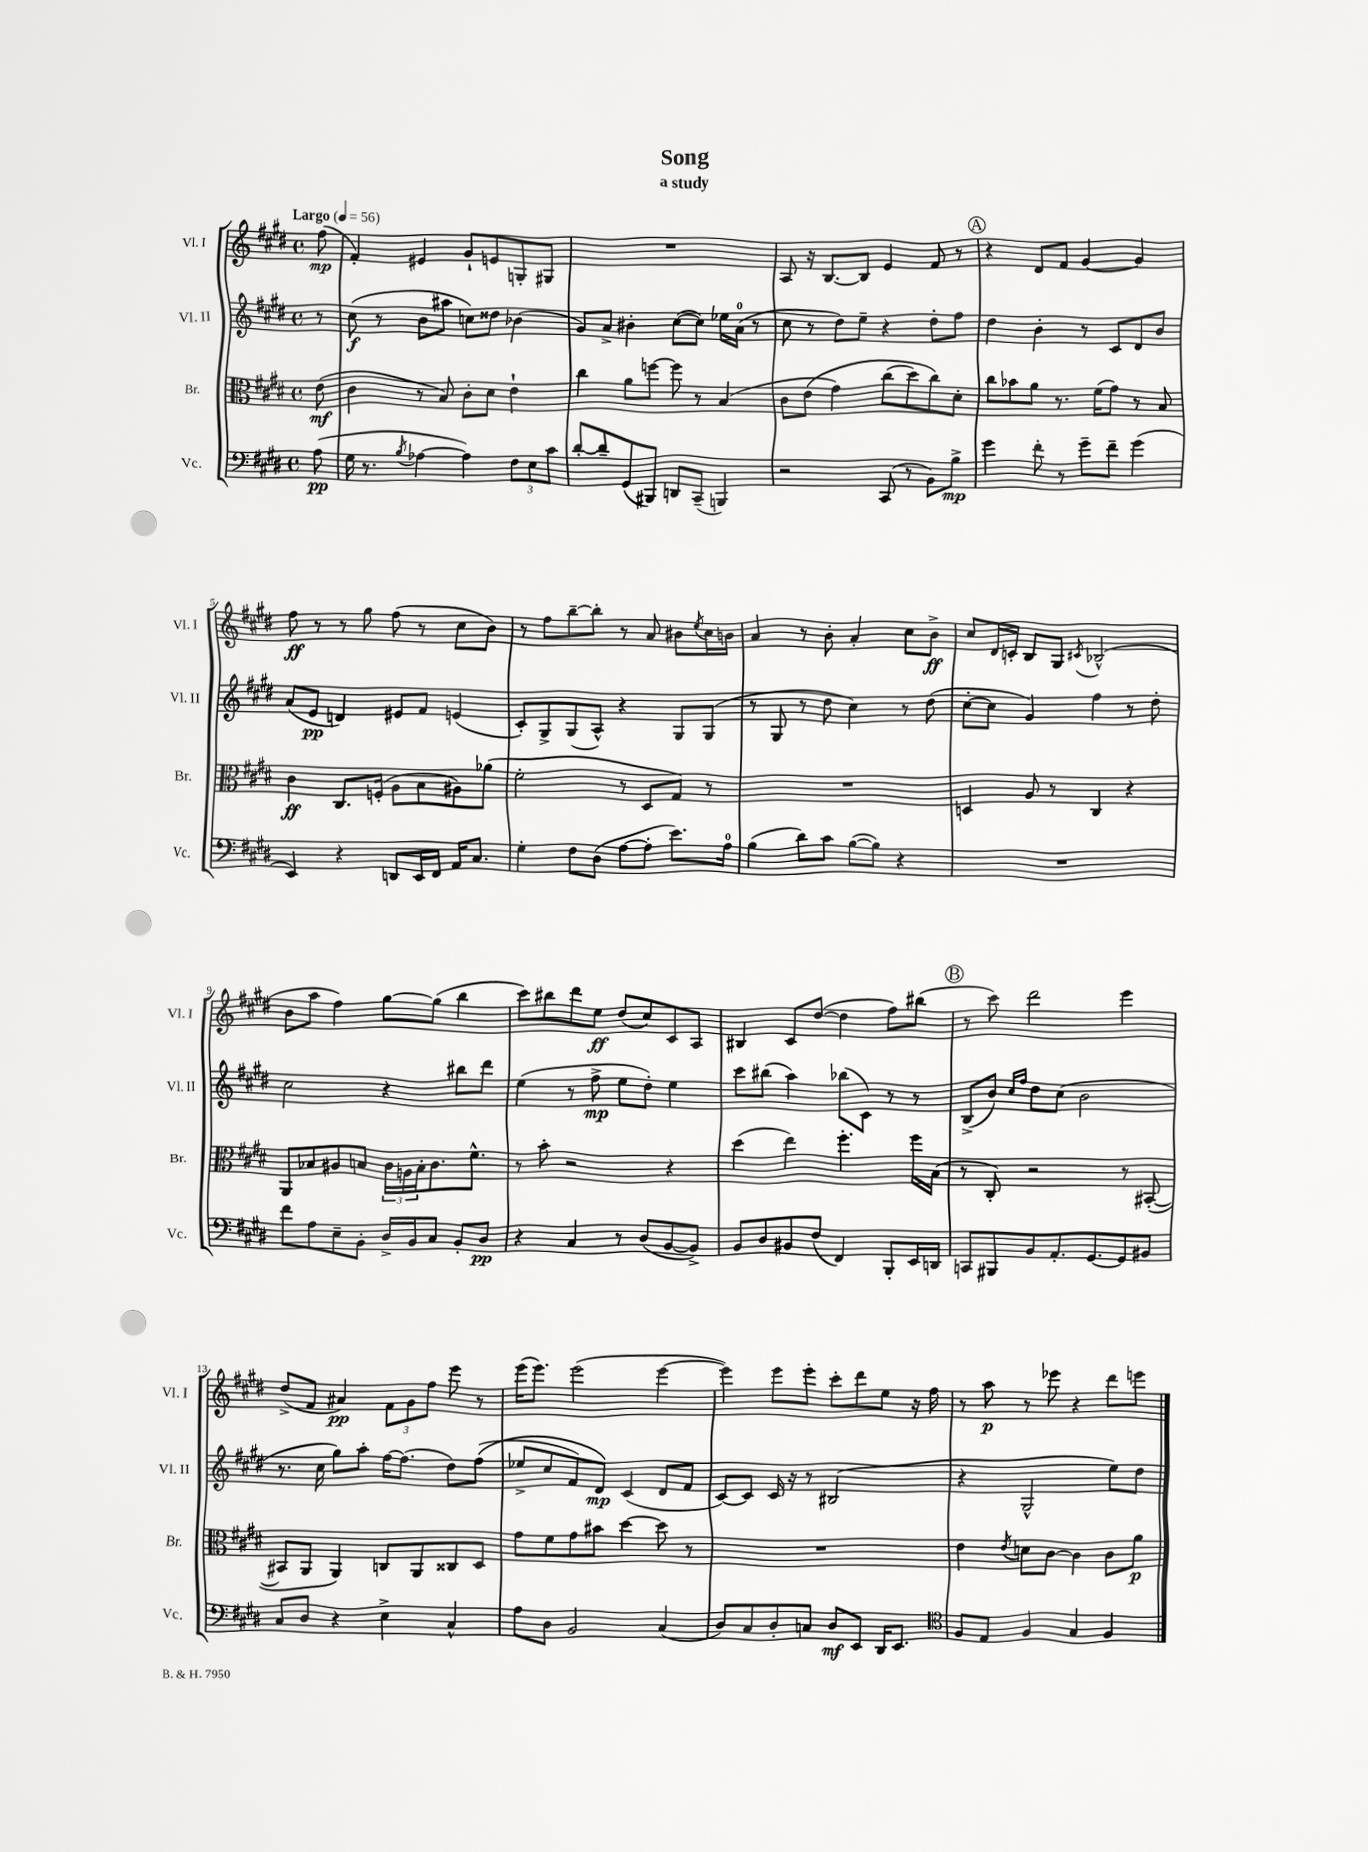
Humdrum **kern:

**kern	**dynam	**kern	**dynam	**kern	**dynam	**kern	**dynam
*part4	*part4	*part3	*part3	*part2	*part2	*part1	*part1
*staff4	*staff4	*staff3	*staff3	*staff2	*staff2	*staff1	*staff1
*I"Vc.	*	*I"Br.	*	*I"Vl. II	*	*I"Vl. I	*
*I'Vc.	*	*I'Br.	*	*I'Vl. II	*	*I'Vl. I	*
*clefF4	*	*clefC3	*	*clefG2	*	*clefG2	*
*k[f#c#g#d#]	*	*k[f#c#g#d#]	*	*k[f#c#g#d#]	*	*k[f#c#g#d#]	*
*M4/4	*	*M4/4	*	*M4/4	*	*M4/4	*
*met(c)	*	*met(c)	*	*met(c)	*	*met(c)	*
*MM56	*	*MM56	*	*MM56	*	*MM56	*
=	=	=	=	=	=	=	=
!	!	!	!	!	!	!LO:TX:a:B:t=Largo	!
(8A\	pp	(8e\	mf	8r	.	(8ff#\	mp
=1	=1	=1	=1	=1	=1	=1	=1
16G#\	.	4c#\	.	(8cc#\	f	4f#'/)	.
8.r	.	.	.	.	.	.	.
.	.	.	.	8r	.	.	.
8qB/	.	.	.	.	.	.	.
[4A-X\	.	8r	.	8b\L	.	4e#X/	.
.	.	8B/)	.	8aa#X\J	.	.	.
4A-\])	.	8c#'\L	.	8ccn\L)	.	8g#`/L	.
.	.	8d#\J	.	8dd##X\J	.	8en/	.
12F#\L	.	4e`\	.	(4b-X\	.	8Gn'/	.
12E\	.	.	.	.	.	.	.
.	.	.	.	.	.	8G#X/J	.
12c#\J	.	.	.	.	.	.	.
=2	=2	=2	=2	=2	=2	=2	=2
[8d#'/L	.	4cc#\	.	8g#/L)	.	1r	.
8d#~/]	.	.	.	8a^/J	.	.	.
(8GG#/	.	8a\L	.	4b#X'\	.	.	.
8BBB#X/J)	.	[8ffn\J	.	.	.	.	.
8DDn/L	.	8ff\]	.	([8cc#\L	.	.	.
(8CC#~/J	.	8r	.	8cc#\J])	.	.	.
4BBBn/)	.	(4B/	.	16ee-X\LL	.	.	.
.	.	.	.	(16a\JJ	.	.	.
.	.	.	.	8r	.	.	.
=3	=3	=3	=3	=3	=3	=3	=3
2r	.	8c#\L	.	8cc#\	.	8A/	.
.	.	(8e\J	.	8r	.	16r	.
.	.	.	.	.	.	[8.B/L	.
.	.	4g#\)	.	8dd#\L)	.	.	.
.	.	.	.	8ee~\J	.	8B/J]	.
(8CC#/	.	(8cc#\L	.	4r	.	4e/	.
8r	.	8dd#\)	.	.	.	.	.
8BB\L)	.	8cc#\)	.	8dd#'\L	.	8f#/	.
8B^\J	mp	8d#'\J	.	8ff#\J	.	8r	.
!!LO:REH:place=s1:t=A
=4	=4	=4	=4	=4	=4	=4	=4
4g#\	.	8cc#\L	.	4dd#\	.	4r	.
.	.	8b-X\	.	.	.	.	.
8f#'\	.	8a\J	.	4b'\	.	8d#/L	.
8r	.	8.r	.	.	.	8f#/J	.
8g#~\L	.	.	.	8r	.	[4g#/	.
.	.	(16f#\KL	.	.	.	.	.
8f#~\J	.	8g#\J)	.	8c#/L	.	.	.
(4g#\	.	8r	.	8d#/	.	4g#/]	.
.	.	8B/	.	8b/J	.	.	.
!!LO:LB:g=z
=5	=5	=5	=5	=5	=5	=5	=5
4EE/)	.	4c#\	ff	(8a/L	.	8ff#\	ff
.	.	.	.	8e/J	pp	8r	.
4r	.	8.C#/L	.	4dn/)	.	8r	.
.	.	.	.	.	.	8gg#\	.
.	.	(16Fn'/Jk	.	.	.	.	.
8DDn/L	.	8A\L	.	8e#X/L	.	(8ff#\	.
16EE/L	.	8B\	.	8f#/J	.	8r	.
16FF#/JJ	.	.	.	.	.	.	.
16AA/KL	.	8A#X\)	.	(4en/	.	8cc#\L	.
8.C#/J	.	.	.	.	.	.	.
.	.	(8a-X\J	.	.	.	8b\J)	.
=6	=6	=6	=6	=6	=6	=6	=6
4G#'\	.	2f#'\	.	8c#'/L)	.	8r	.
.	.	.	.	8G#^/	.	8ff#\L	.
8F#\L	.	.	.	(8G#/	.	[8bb~\	.
(8D#\J	.	.	.	8A^^/J)	.	8bb'\J]	.
[8A\L	.	8r	.	4r	.	8r	.
8A'\J]	.	8D#/L	.	.	.	8a/	.
8.e\L)	.	8G#/J)	.	8G#/L	.	8b#X\L	.
.	.	.	.	.	.	8qee/	.
.	.	8r	.	(8G#/J	.	16cc#\L	.
16A\Jk	.	.	.	.	.	16bn\JJ	.
=7	=7	=7	=7	=7	=7	=7	=7
(4B\	.	1r	.	8r	.	4a/	.
.	.	.	.	8G#/	.	.	.
8d#\L)	.	.	.	8r	.	8r	.
8c#\J	.	.	.	8dd#\	.	8b'\	.
([8B\L	.	.	.	4cc#\)	.	4a'/	.
8B\J])	.	.	.	.	.	.	.
4r	.	.	.	8r	.	8cc#\L	.
.	.	.	.	(8dd#\	.	8b^\J	ff
=8	=8	=8	=8	=8	=8	=8	=8
1r	.	4Dn/	.	[8cc#'\L	.	8cc#/L	.
.	.	.	.	8cc#\J]	.	16d#/L	.
.	.	.	.	.	.	16cn'/JJ	.
.	.	8A/	.	4g#/)	.	8B/L	.
.	.	8r	.	.	.	8G#/J	.
.	.	.	.	.	.	8qc#X/	.
.	.	4C#/	.	4ff#\	.	(2B-X^^/	.
.	.	4r	.	8r	.	.	.
.	.	.	.	8dd#'\	.	.	.
!!LO:LB:g=z
=9	=9	=9	=9	=9	=9	=9	=9
8f#\L	.	8AA/L	.	2cc#\	.	8b\L	.
8A\	.	8B-X/	.	.	.	8aa\J	.
8E~\	.	8A#X/	.	.	.	4ff#\)	.
8BB'\J	.	8Bn/J	.	.	.	.	.
16D#^/LL	.	24c#\LL	.	4r	.	[8gg#\L	.
.	.	24An\	.	.	.	.	.
16BB/J	.	.	.	.	.	.	.
.	.	24B'\J	.	.	.	.	.
8C#/J	.	8.c#\	.	.	.	(8gg#\J]	.
8BB'/L	.	.	.	8bb#X\L	.	4bb\	.
.	.	8.f#^^\J	.	.	.	.	.
8D#/J	pp	.	.	8ddd#\J	.	.	.
=10	=10	=10	=10	=10	=10	=10	=10
4r	.	8r	.	(4ee\	.	8ccc#\L)	.
.	.	8b'\	.	.	.	8bb#X\	.
4C#/	.	2r	.	8r	.	8ddd#\	.
.	.	.	.	8ff#^\	mp	8ee\J	ff
8r	.	.	.	8ee\L	.	(8dd#/L	.
(8D#/L	.	.	.	8dd#'\J)	.	8cc#/)	.
[8BB/	.	4r	.	4ee\	.	8c#/	.
8BB^/J])	.	.	.	.	.	8A/J	.
=11	=11	=11	=11	=11	=11	=11	=11
8BB/L	.	(4dd#\	.	8ccc#\L	.	4B#X/	.
8D#/	.	.	.	(8bb#X\J	.	.	.
8BB#X/	.	4ee\)	.	4aa\)	.	8c#/L	.
(8F#/J	.	.	.	.	.	([8dd#/J	.
4FF#/)	.	4.ff#'\	.	(8bb-X\L	.	4dd#\]	.
.	.	.	.	8c#\J)	.	.	.
8BBB'/L	.	.	.	8r	.	8ff#\L)	.
16EE/L	.	16ff#\LL	.	8r	.	(8bb#X\J	.
16DDn/JJ	.	(16B\JJ	.	.	.	.	.
!!LO:REH:place=s1:t=B
=12	=12	=12	=12	=12	=12	=12	=12
8CCn/L	.	8r	.	(8B^/L	.	8r	.
8BBB#X/	.	8C#'/)	.	8b/J)	.	8ccc#\)	.
.	.	.	.	16qqcc#/LL	.	.	.
.	.	.	.	16qqff#/JJ	.	.	.
8BB/	.	2r	.	8dd#\L	.	2ddd#\	.
8.AA'/	.	.	.	(8cc#\J	.	.	.
.	.	.	.	2b\	.	.	.
[8.GG#/	.	.	.	.	.	.	.
8GG#/]	.	8r	.	.	.	4eee\	.
8BB#X/J	.	([8BB#X'/	.	.	.	.	.
!!LO:LB:g=z
=13	=13	=13	=13	=13	=13	=13	=13
8C#/L	.	8BB#X/L]	.	8.r	.	(8dd#^/L	.
8D#/J	.	8AA/J	.	.	.	8f#/J	.
.	.	.	.	16cc#\	.	.	.
4r	.	4AA/)	.	8gg#\L)	.	4a#X/)	pp
.	.	.	.	8aa'\J	.	.	.
4E^\	.	8Cn/L	.	[16ff#\KL	.	12f#\L	.
.	.	.	.	(8.ff#\J]	.	.	.
.	.	.	.	.	.	12g#\	.
.	.	8AA/	.	.	.	.	.
.	.	.	.	.	.	12ff#\J	.
4C#^^/	.	8C##X/	.	8dd#\L)	.	8eee\	.
.	.	8D#/J	.	((8ff#\J	.	8r	.
=14	=14	=14	=14	=14	=14	=14	=14
8A\L	.	8g#\L	.	8ee-X^/L	.	(16eee\KL	.
.	.	.	.	.	.	8.eee\J)	.
8D#\J	.	8f#\	.	8cc#/	.	.	.
2BB/	.	8g#\	.	8f#/)	.	(2eee\	.
.	.	8b#X\J	.	8d#/J)	mp	.	.
.	.	[4dd#\	.	(4c#/	.	.	.
(4C#/	.	8dd#\]	.	8d#/L	.	[4eee\	.
.	.	8r	.	8f#/J	.	.	.
=15	=15	=15	=15	=15	=15	=15	=15
8D#/L)	.	1r	.	[8c#/L)	.	4eee\])	.
8C#/	.	.	.	8c#/J]	.	.	.
8D#'/	.	.	.	16c#/	.	8eee\L	.
.	.	.	.	16r	.	.	.
8Cn/J	.	.	.	8r	.	8eee'\J	.
8D#/L	mf	.	.	(2B#X/	.	8ccc#'\L	.
8EE/J	.	.	.	.	.	8ddd#\	.
16DD#/KL	.	.	.	.	.	8ee\J	.
8.EE/J	.	.	.	.	.	.	.
.	.	.	.	.	.	16r	.
.	.	.	.	.	.	16ff#\	.
=16	=16	=16	=16	=16	=16	=16	=16
*clefC4	*	*	*	*	*	*	*
8F#/L	.	4e\	.	4r	.	8r	.
8E/J	.	.	.	.	.	8aa\	p
.	.	8qe/	.	.	.	.	.
4F#/	.	8dn\L	.	2G#^^/	.	8r	.
.	.	[8c#\J	.	.	.	8eee-X\	.
4G#/	.	4c#\]	.	.	.	4r	.
4F#/	.	8c#\L	.	8ee\L)	.	8ddd#\L	.
.	.	8a\J	p	8dd#\J	.	8eeen\J	.
==	==	==	==	==	==	==	==
*-	*-	*-	*-	*-	*-	*-	*-
